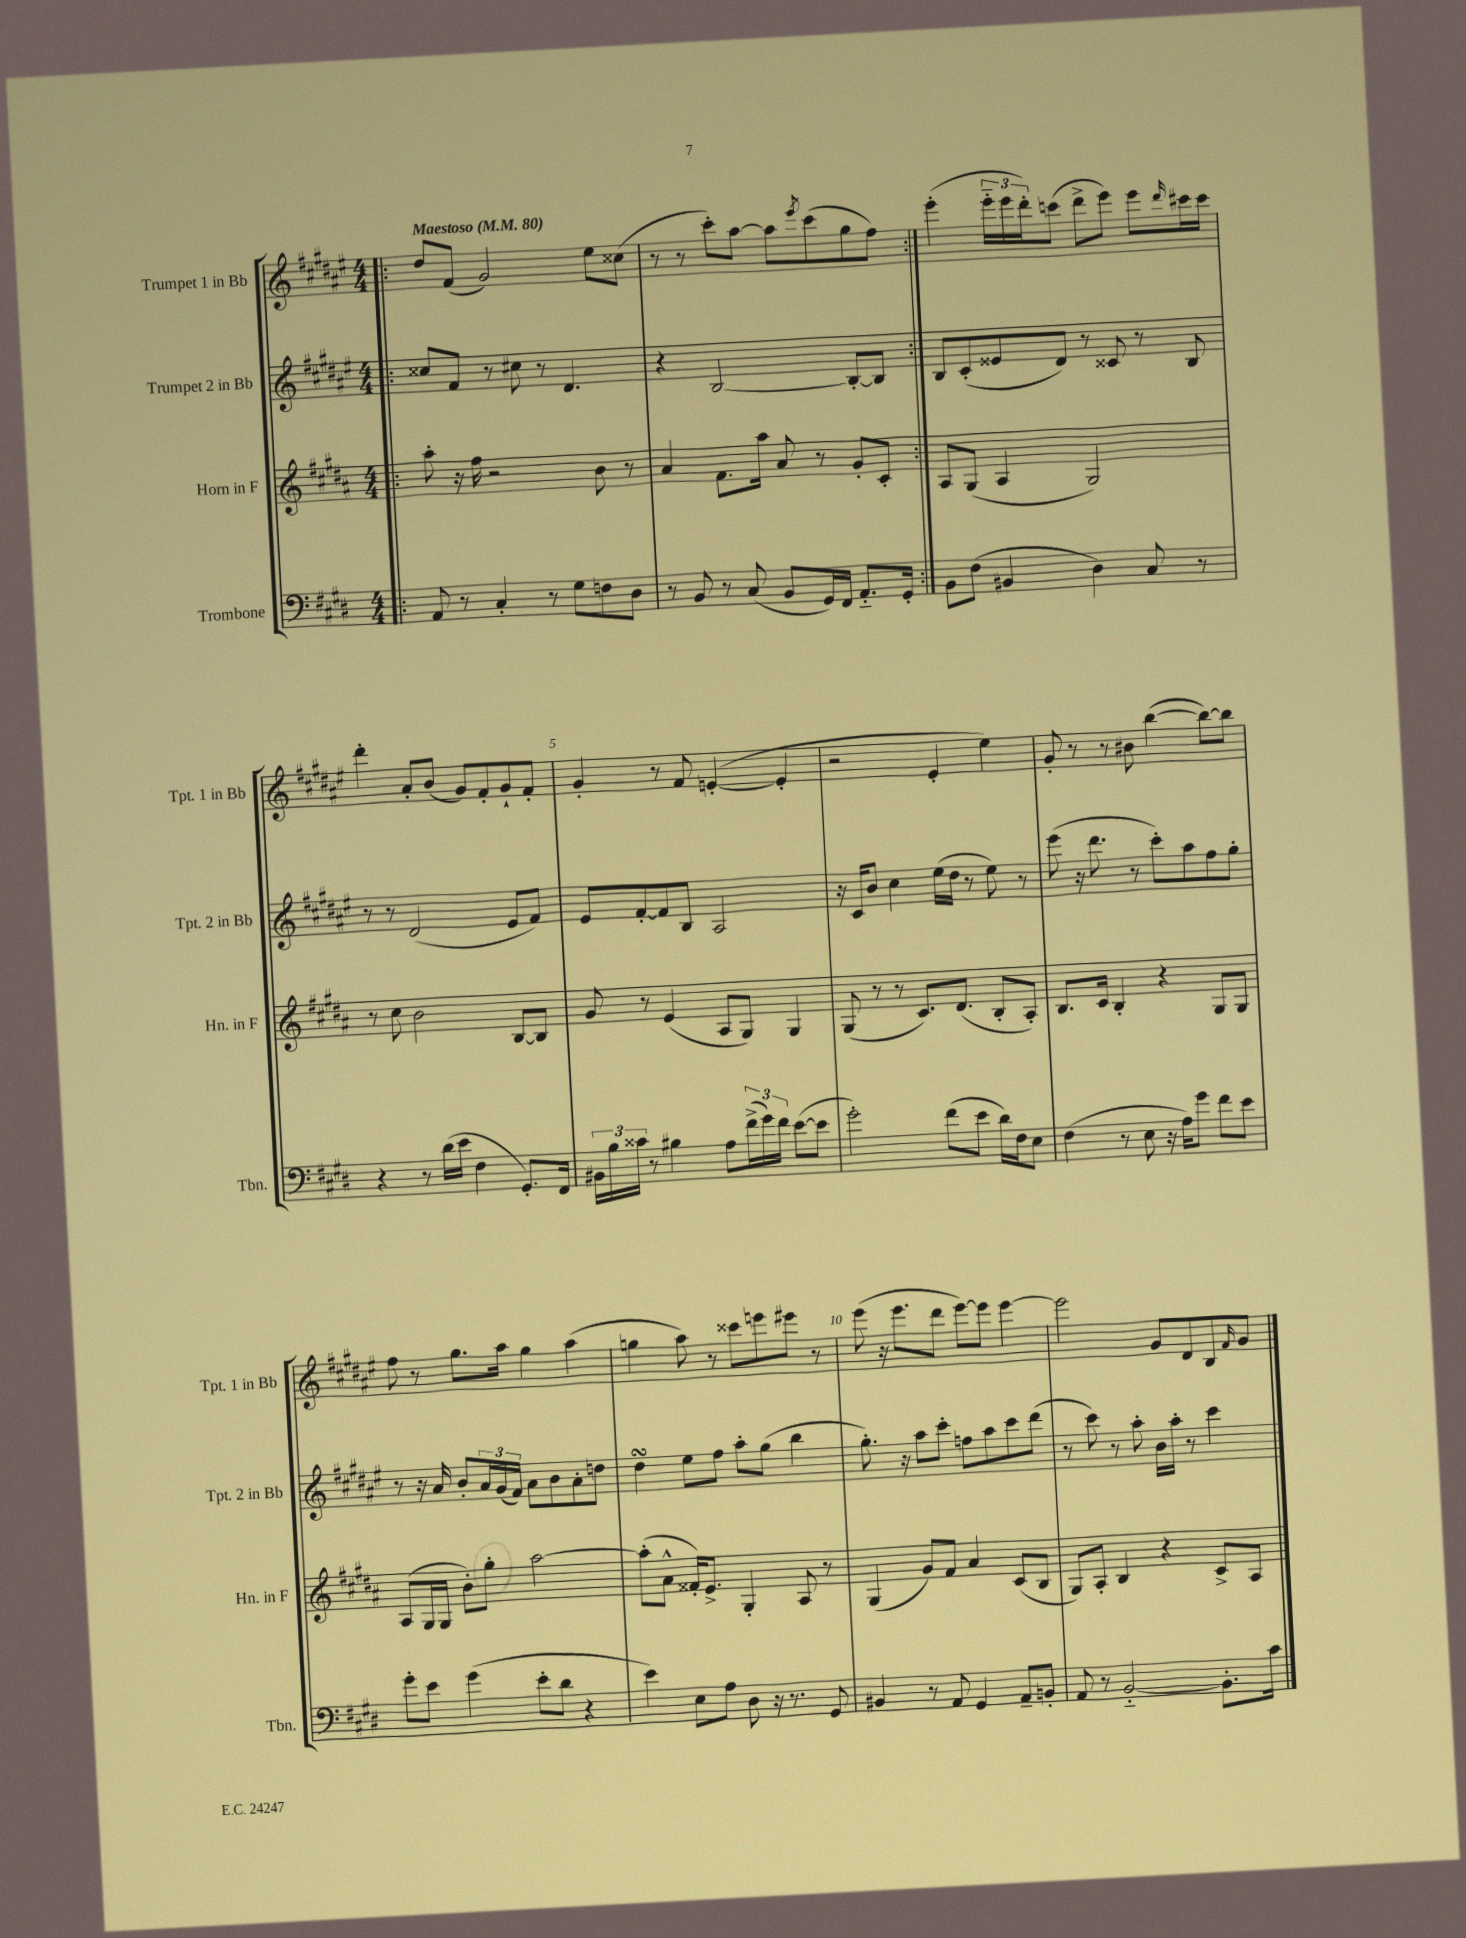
<<
\new StaffGroup <<
\new Staff = "s0" \with { instrumentName = "Trumpet 1 in Bb" shortInstrumentName = "Tpt. 1 in Bb" } {
    \clef treble \key fis \major \numericTimeSignature \time 4/4 \tempo "Maestoso" 4 = 80
    \repeat volta 2 { \bar ".|:" dis''8 fis'8( gis'2) eis''8 cisis''8( |
    r8 r8 cis'''8-.) ais''8~ ais''8 \acciaccatura { eis'''8 } cis'''8( gis''8 fis''8) | }
    eis'''4-.( \tuplet 3/2 { eis'''16-_ eis'''16 dis'''16-.) } c'''8( dis'''8-> eis'''8) eis'''8 \grace { dis'''16 } cis'''16 cis'''16 |
    dis'''4-. ais'8-. b'8( gis'8) fis'8-. gis'8-! fis'8-. |
    gis'4-. r8 fis'8 e'4~-.( e'4-. |
    r2 eis'4-. eis''4) |
    gis'8-. r8 r8 bis'8 b''4~( b''8~) b''8 |
    fis''8 r8 gis''8. ais''16 gis''4 ais''4( |
    g''4 ais''8) r8 cisis'''8 e'''8 eis'''8 r8 |
    eis'''8( r16 eis'''8. dis'''8 eis'''8~) eis'''8 eis'''4~ |
    eis'''2 gis'8 dis'8 b8 \grace { fis'16 } gis'8 \bar "|." |
}
\new Staff = "s1" \with { instrumentName = "Trumpet 2 in Bb" shortInstrumentName = "Tpt. 2 in Bb" } {
    \clef treble \key fis \major \numericTimeSignature \time 4/4
    \repeat volta 2 { \bar ".|:" cisis''8 fis'8 r8 cis''8 r8 dis'4. |
    r4 b2~ b8~-. b8 | }
    b8 cis'8-.( eisis'8 dis'8) r8 cisis'8 r8 b8 |
    r8 r8 dis'2( eis'8 fis'8) |
    eis'8 fis'8~-. fis'8 b8 ais2 |
    r16 cis'16 b'8 cis''4 eis''16( dis''16 r8 eis''8) r8 |
    eis'''8( r16 dis'''8. r8 cis'''8-.) ais''8 fis''8 gis''8-. |
    r8 r16 ais'16 b'8-. \tuplet 3/2 { ais'16 gis'16( fis'16) } ais'8 b'8 ais'8-. d''8 |
    dis''4\turn eis''8 fis''8 ais''8-. gis''8( b''4 |
    gis''8.-.) r16 ais''8 cis'''8-. f''8 ais''8 cis'''8 dis'''8( |
    r8 cis'''8) r8 ais''8-. b'16 ais''16-. r8 cis'''4 \bar "|." |
}
\new Staff = "s2" \with { instrumentName = "Horn in F" shortInstrumentName = "Hn. in F" } {
    \clef treble \key b \major \numericTimeSignature \time 4/4
    \repeat volta 2 { \bar ".|:" ais''8-. r16 fis''16 r2 b'8 r8 |
    ais'4 fis'8. ais''16 ais'8 r8 gis'8-. cis'8-. | }
    ais8 gis8( ais4 gis2) |
    r8 cis''8 b'2 b8~ b8 |
    gis'8 r8 e'4( ais8 gis8) gis4 |
    gis8( r8 r8 cis'8.) dis'8.( b8-. ais8-.) |
    b8. cis'16 b4-. r4 gis8 gis8 |
    ais8( gis16 gis16 b'8-.) gis''8-. ais''2~ |
    ais''8-.( ais'8-^ fisis'16-.) e'8.-> gis4-. ais8 r8 |
    gis4( gis'8) fis'8 ais'4 cis'8( b8 |
    gis8) ais8-. b4 r4 cis'8-> ais8 \bar "|." |
}
\new Staff = "s3" \with { instrumentName = "Trombone" shortInstrumentName = "Tbn." } {
    \clef bass \key e \major \numericTimeSignature \time 4/4
    \repeat volta 2 { \bar ".|:" a,8 r8 cis4-. r8 gis8 f8 dis8 |
    r8 b,8 r8 cis8( b,8 gis,16) fis,16 a,8.-_ gis,16-. | }
    b,8 fis8( bis,4 dis4) cis8 r8 |
    r4 r8 dis'16( e'16 fis4 gis,8.-.) fis,16 |
    \tuplet 3/2 { bis,16 b16 cisis'16 } r8 bis4 a8 \tuplet 3/2 { fis'16->( gis'16) fis'16 } e'8~( e'8 |
    gis'2-.) fis'8( e'8 dis'16) fis16 e8 |
    fis4( r8 e8 r16 a16) gis'8 fis'8 e'8 |
    gis'8-. e'8 gis'4( e'8-. dis'8 r4 |
    e'4) e8 a8 dis8 r16 r8. gis,8 |
    bis,4 r8 a,8 gis,4 a,8-- b,8-. |
    a,8 r8 b,2~-_ b,8.-. cis'16 \bar "|." |
}
>>
>>
\layout { \context { \Score \override BarNumber.break-visibility = ##(#f #t #t) barNumberVisibility = #(every-nth-bar-number-visible 5) } }
